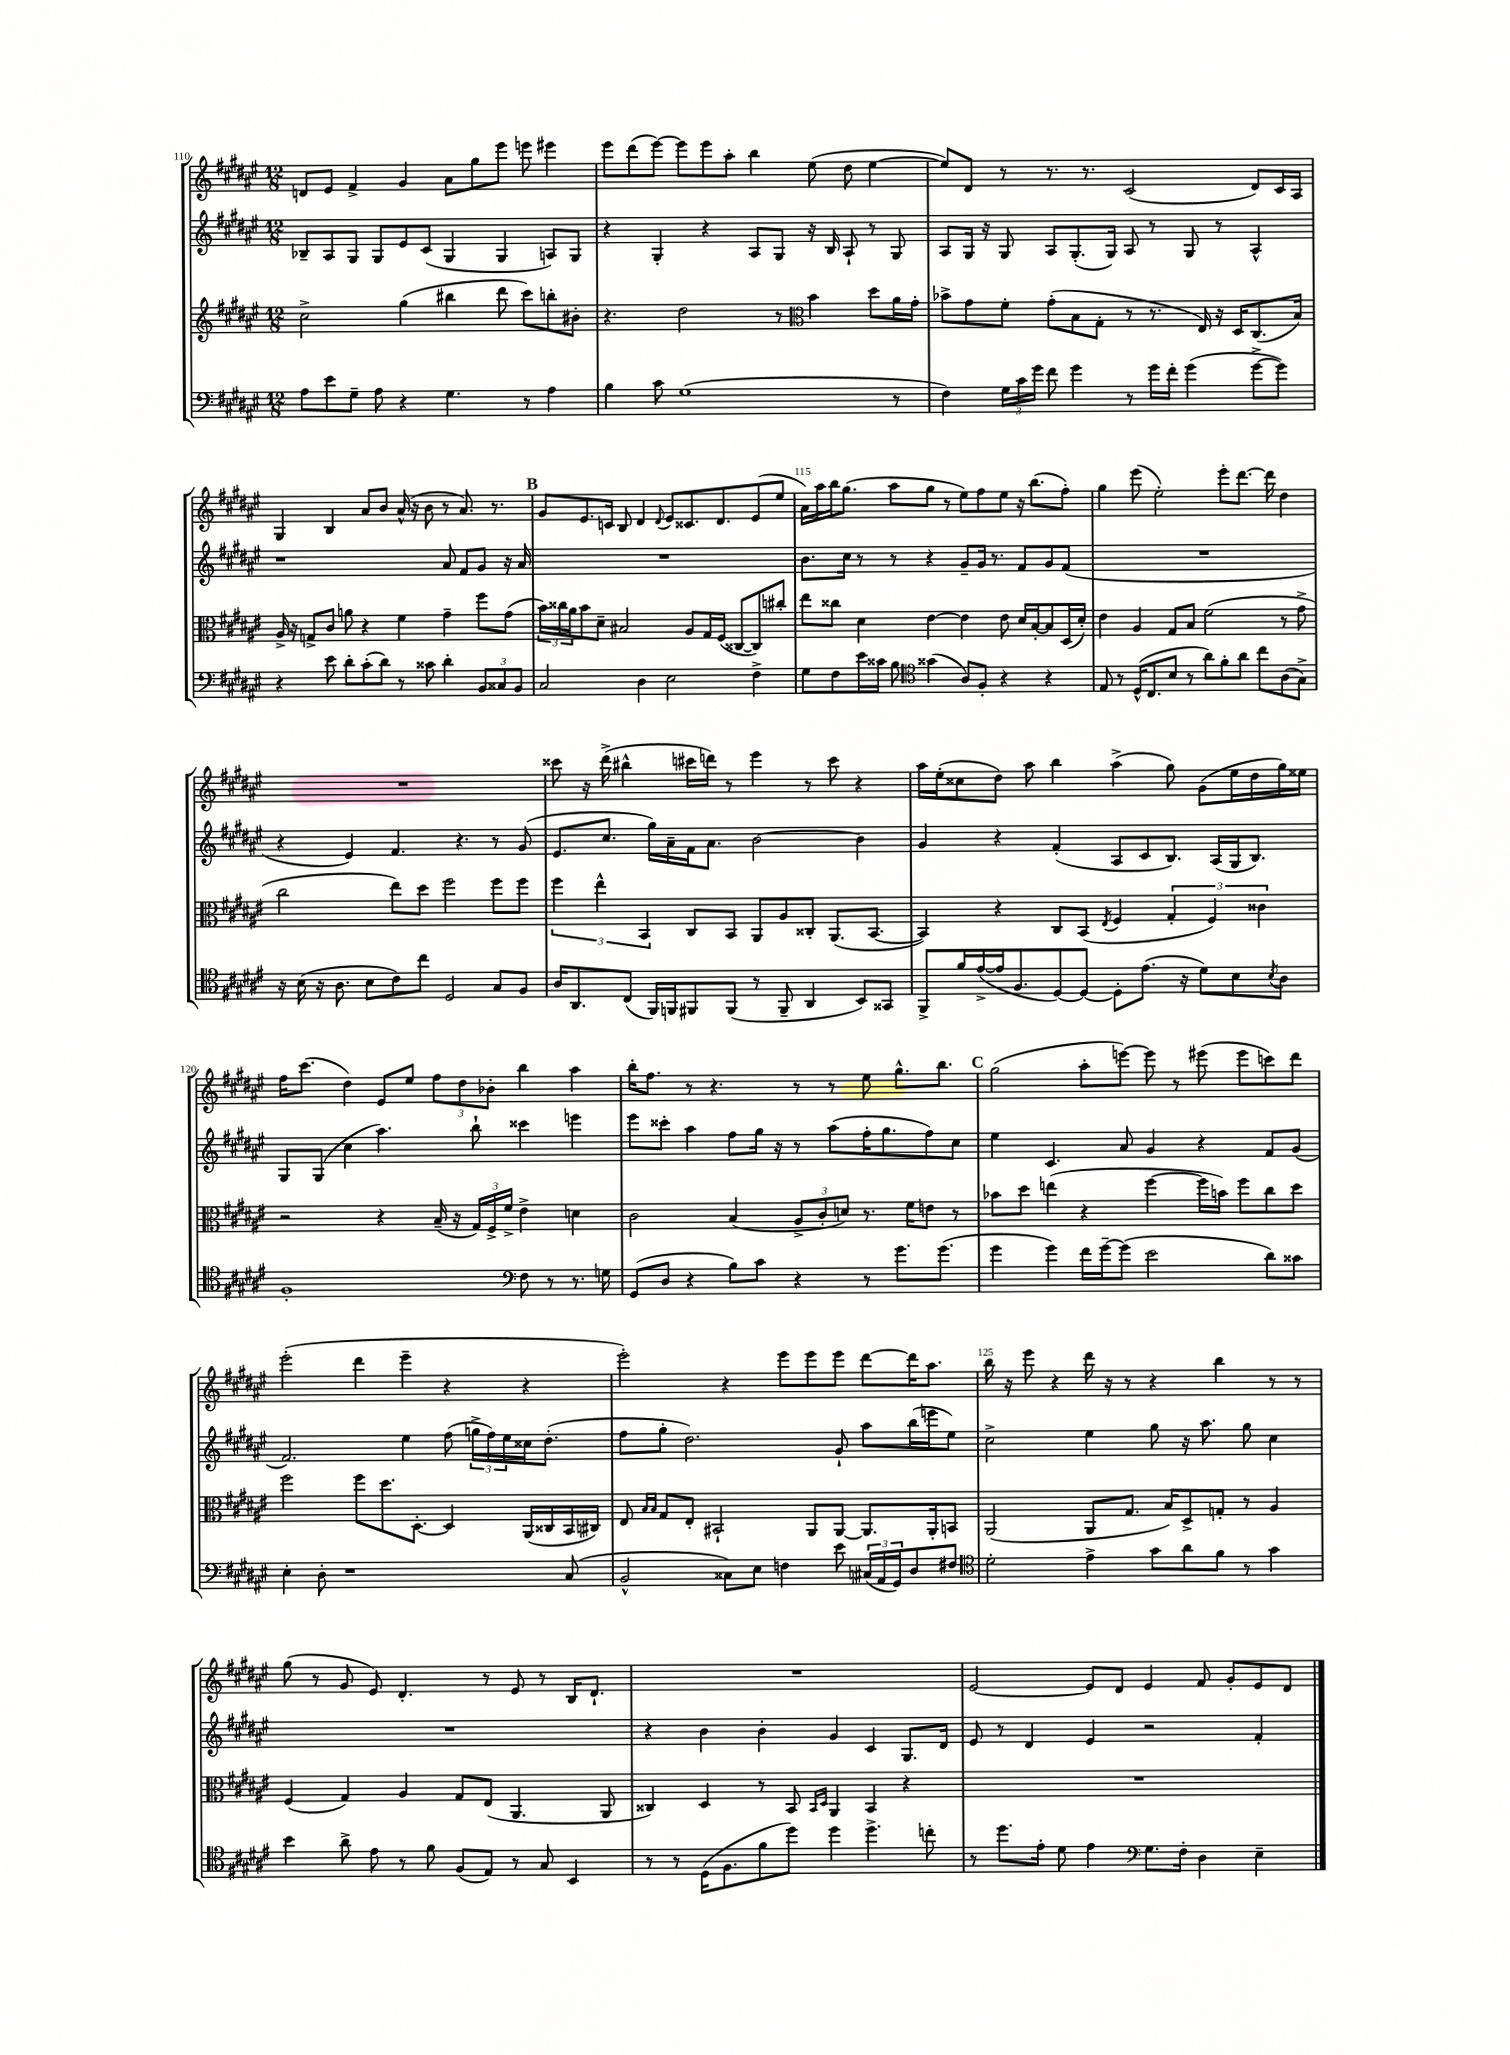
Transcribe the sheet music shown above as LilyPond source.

<<
\new StaffGroup <<
\new Staff = "s0" {
    \clef treble \key fis \major \numericTimeSignature \time 12/8
    d'8 eis'8 fis'4-> gis'4 ais'8 gis''8 eis'''8 e'''8 eis'''4 |
    eis'''8 dis'''8( eis'''8~) eis'''8 eis'''8 ais''8-. b''4 eis''8( dis''8 eis''4~ |
    eis''8) dis'8 r8 r8. r8. cis'2( dis'8) cis'16 ais16 |
    gis4 b4 ais'8 b'8 ais'16-^( r16 b'8 r8 ais'8.) r8. |
    \mark \markup { \bold "B" } gis'8 eis'8. c'16 b8 dis'4 \appoggiatura { dis'8 } eis'8 cisis'8. dis'8. eis'8( eis''8 |
    ais'16) ais''16 b''16 gis''8.( ais''8 gis''8 r8 eis''8) fis''8 eis''8 r16 b''8.( fis''8-.) |
    gis''4 eis'''8( eis''2-.) eis'''8-. dis'''8.~ dis'''16 dis''4 |
    R1. |
    cisis'''8 r16 dis'''16->( bis''4-^ cis'''16 d'''16) r8 eis'''4 r8 cis'''8 r4 |
    ais''16 eis''16-.( cisis''8 dis''8) ais''8 b''4 ais''4->( gis''8) gis'8( eis''16 dis''16 gis''16) eisis''16 |
    fis''16 cis'''8.( dis''4) eis'8 eis''8 \tuplet 3/2 { fis''8 dis''8 bes'8-. } b''4 ais''4 |
    b''16-. fis''8. r8 r4. r8 r8 eis''8 gis''8.-^ b''8. |
    \mark \markup { \bold "C" } gis''2( ais''8-. e'''8~) e'''8 r8 eis'''8( eis'''8 c'''8) dis'''8 |
    eis'''2-.( dis'''4 eis'''4-- r4 r4 |
    eis'''2-.) r4 eis'''8 eis'''8 eis'''8 dis'''8~ dis'''16 ais''8. |
    b''16 r16 eis'''8 r4 dis'''16 r16 r8 r4 b''4 r8 r8 |
    gis''8( r8 gis'8 eis'8) dis'4.-. r8 eis'8 r8 b16 dis'8.-! |
    R1. |
    eis'2~ eis'8 dis'8 eis'4 fis'8 gis'8-. eis'8 dis'8 \bar "|." |
}
\new Staff = "s1" {
    \clef treble \key fis \major \numericTimeSignature \time 12/8
    bes8-- ais8 gis8 gis8 eis'8 cis'8( gis4 gis4 a8) gis8 |
    r4 gis4-. r4 ais8 gis8 r16 b16 ais8-! r8 gis8 |
    ais8 gis16 r16 gis8 ais8 gis8.-.( gis16) ais8 r8 gis8 r8 ais4-^ |
    r1 ais'8 fis'8 gis'8 r16 ais'16 |
    \mark \markup { \bold "B" } R1. |
    b'8. cis''16 r8 r8 r4 gis'8-- gis'16 r8. fis'8 gis'8 fis'8( |
    R1. |
    r4 eis'4) fis'4. r4. r8 gis'8( |
    eis'8. cis''8. gis''16) ais'16-- fis'16 ais'8. b'2~ b'4 |
    gis'4 r4 fis'4-.( ais8 cis'8 b8.) ais16( gis16 b8.) |
    gis8 gis8( cis''4 ais''4.) b''8-! cisis'''4 e'''4 |
    eis'''8 cisis'''8-. ais''4 fis''8 gis''16 r16 r8 ais''8( fis''16-. gis''8. fis''8) cis''8 |
    \mark \markup { \bold "C" } eis''4 cis'4. ais'8 gis'4 r4 fis'8 gis'8( |
    fis'2.) eis''4 fis''8( \tuplet 3/2 { g''16-> fis''16) eis''16 } cisis''16 dis''8.-.( |
    fis''8 gis''8-. dis''2.) gis'8-! ais''8 b''16( e'''16 eis''8) |
    cis''2-> eis''4 gis''8 r16 ais''8. gis''8 cis''4 |
    R1. |
    r4 b'4 b'4-. gis'4 cis'4 gis8. dis'16 |
    eis'8 r8 dis'4 eis'4 r2 fis'4-. \bar "|." |
}
\new Staff = "s2" {
    \clef treble \key fis \major \numericTimeSignature \time 12/8
    cis''2-> gis''4( bis''4 dis'''8 cis'''8) b''8-. bis'8-. |
    r4. dis''2 r8 \clef alto b'4 dis''8 ais'16 gis'16-. |
    bes'8-> gis'8 fis'8-. gis'8-.( b8 gis8-. r8 r8. eis16) r16 dis16 cis8.( b16) |
    ais16-> r16 g8-> cis'8 a'8 r4 fis'4 gis'4-- fis''8 gis'8( |
    \mark \markup { \bold "B" } \tuplet 3/2 { b'16) cisis''16 ais'16 } b'8 dis'8-- bis2 ais8 gis16 fis16( cisis8~ cisis8) cis''8-. |
    eis''8 cisis''8 dis'4 eis'4~ eis'4 eis'8 dis'16 b16~-. b8 dis16( dis'16-.) |
    eis'4 ais4 gis8 b8 fis'2( r8 gis'8-> |
    cis''2 eis''8) dis''8 fis''2 fis''8 fis''8 |
    \tuplet 3/2 { fis''4 eis''4-^ b,4 } cis8 b,8 ais,8 ais8 cisis8-. ais,8.( b,8.~ |
    b,4) r4 cis8 b,8( \acciaccatura { eis8 } fis4 \tuplet 3/2 { gis4-. fis4) cisis'4 } |
    r2 r4 b16--( r16 \tuplet 3/2 { gis16) fis16-> fis'16-> } eis'4-> d'4 |
    cis'2 b4( \tuplet 3/2 { ais8-> cis'8-. d'8) } r8. fis'16 e'8 r8 |
    \mark \markup { \bold "C" } bes'8 dis''8 e''4( r4 fis''4~ fis''16 b'16) fis''8 cis''8 dis''8 |
    fis''2 fis''8 dis''8. dis8.~-. dis4 ais,16( cisis16 b,16 cis16) |
    eis8 \grace { b16 b16 } gis8 eis8-. bis,2-! ais,8 ais,8~ ais,8. ais,16-. b,8 |
    ais,2( ais,8 gis8. b16) dis8-> g8-. r8 ais4 |
    fis4( gis4) ais4 gis8 eis8( ais,4. ais,8 |
    cisis4) dis4 r8 b,8 \grace { b,16 dis16 } ais,4 b,4 r4 |
    R1. \bar "|." |
}
\new Staff = "s3" {
    \clef bass \key fis \major \numericTimeSignature \time 12/8
    ais8 eis'8 gis8-- ais8 r4 gis4. r8 ais4 |
    b4 cis'8 gis1( r8 |
    fis4) \tuplet 3/2 { gis16 cis'16 gis'16 } fis'8 gis'4 r8 gis'16 fis'16-. gis'4( gis'8~-> gis'8) |
    r4 eis'8 dis'8-. cis'8-.( dis'8) r8 cisis'8 dis'4-. \tuplet 3/2 { b,8 cisis8 b,8 } |
    \mark \markup { \bold "B" } cis2 dis4 eis2 fis4-> |
    gis8 fis8 eis'16 cisis'16 b8 \clef tenor gisis'4( ais8) fis8-. r4 r4 |
    eis8 r8 dis16-^( cis8. b8 r8 ais'8) fis'8-. ais'8 cis''8 ais8( gis8->) |
    r16 b16( r16 ais8. b8 cis'8) cis''8 dis2 gis8 fis8 |
    ais16 ais,8. cis8( fis,16) f,16 fis,8 fis,8( r8 fis,8-- ais,4 b,8) gisis,8 |
    fis,8-> fis'16 eis'16~->( eis'16 fis8. dis8~) dis8~ dis8-. eis'8.( r16 dis'8) b8 \acciaccatura { b8 } ais8 |
    fis1-. \clef bass fis8 r8 r8. g16 |
    gis,8( dis8 r4 b8) cis'8 r4 r8 gis'8. gis'8.( |
    \mark \markup { \bold "C" } gis'4 gis'4) fis'16 gis'16~-- gis'8( eis'2 dis'8) cisis'8 |
    eis4-. dis8-. r1 cis8( |
    b,2-^ cisis8) eis8 f4 eis'8 \tuplet 3/2 { cis16( ais,16 gis,16) } dis8 fis8 |
    \clef tenor dis'2-. eis'4-> gis'8 ais'8 fis'8 r8 gis'4 |
    b'4 ais'8-> eis'8 r8 fis'8 fis8( eis8) r8 gis8 b,4 |
    r8 r8 dis16( fis8. fis'8 dis''8) dis''4 dis''4.-> c''8-. |
    r8 dis''8. eis'16-. dis'8 eis'4 \clef bass gis8. fis16-. dis4 eis4-- \bar "|." |
}
>>
>>
\layout { \context { \Score currentBarNumber = #110 \override BarNumber.break-visibility = ##(#f #t #t) barNumberVisibility = #(every-nth-bar-number-visible 5) } }
